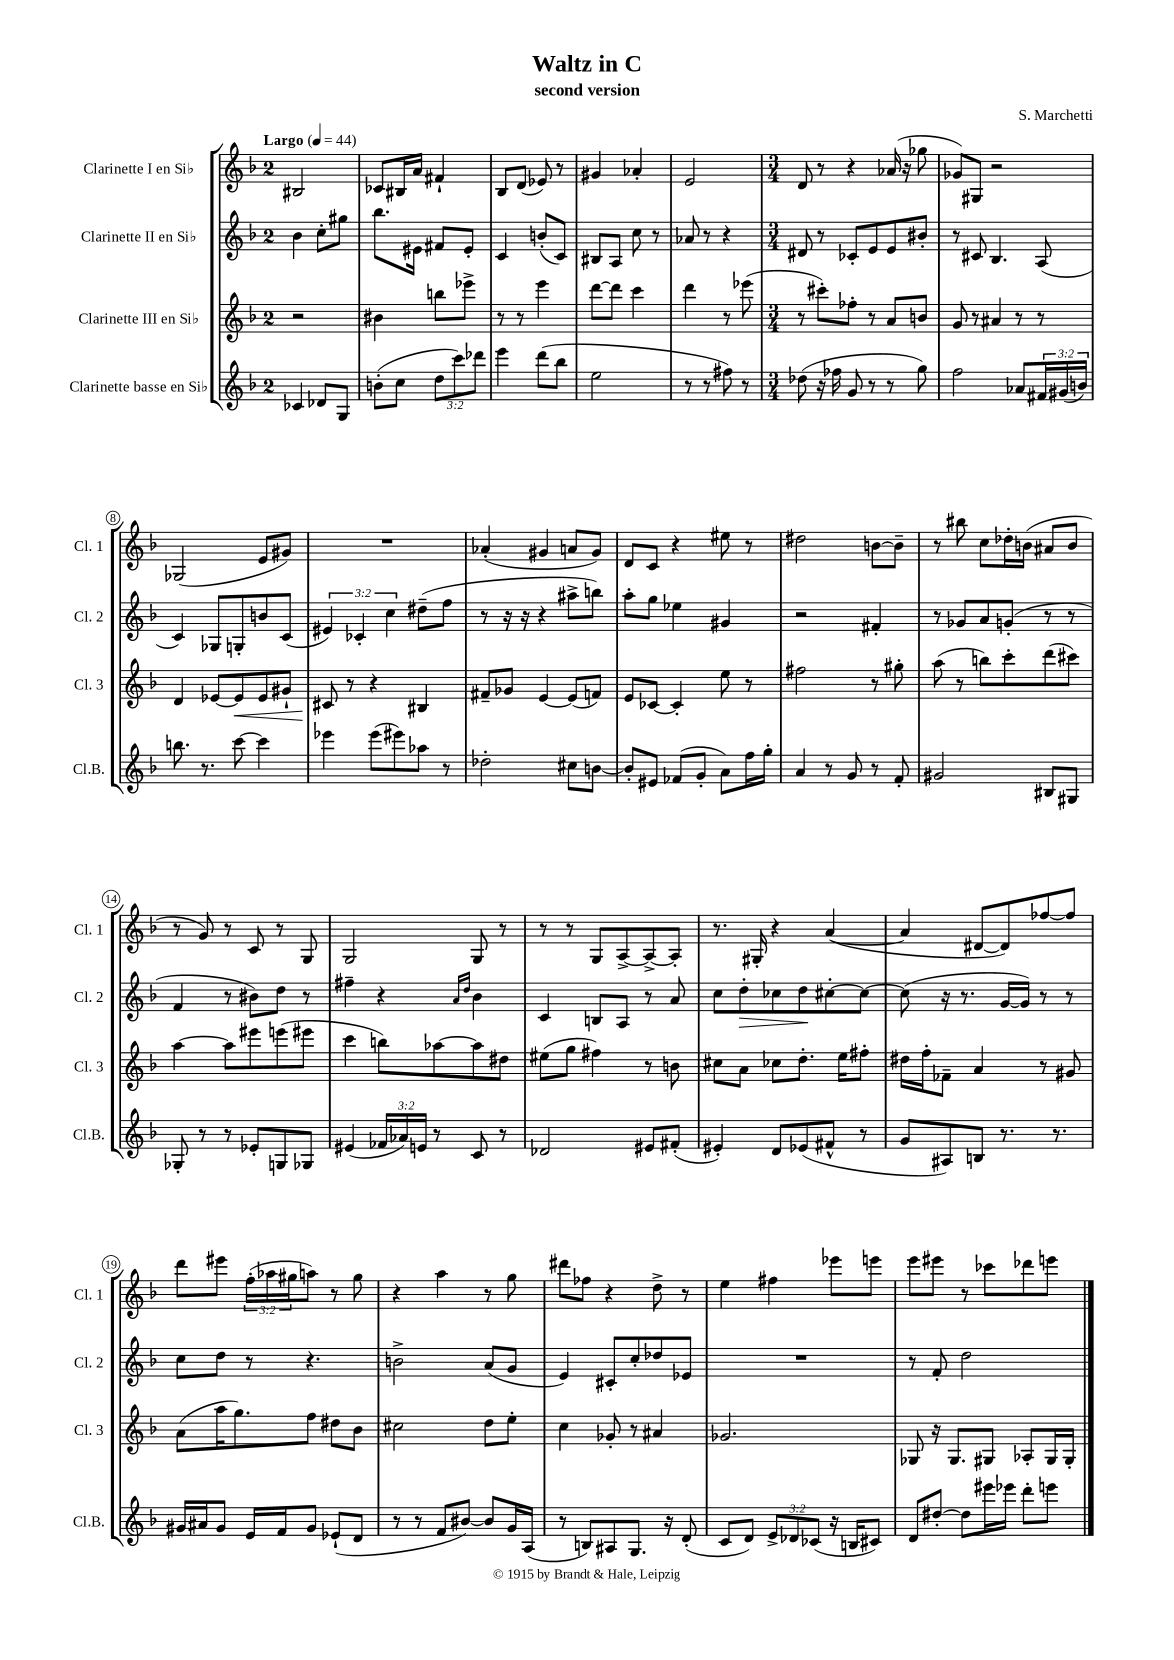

**kern	**kern	**kern	**kern
*staff4	*staff3	*staff2	*staff1
*clefG2	*clefG2	*clefG2	*clefG2
*k[b-]	*k[b-]	*k[b-]	*k[b-]
*M2/4	*M2/4	*M2/4	*M2/4
*MM44	*MM44	*MM44	*MM44
4c-/	2r	4b-\	2B#/
8d-/L	.	8cc'\L	.
8G/J	.	8gg#\J	.
=	=	=	=
(8b'\L	4b#\	8.bb-\L	8c-/L
8cc\J	.	.	16B#/L
.	.	16e#\Jk	16a/JJ
12dd\L	8bb\L	8f#/L	4f#`/
12ccc\)	.	.	.
.	8eee-^\J	8e#'/J	.
12ddd-\J	.	.	.
=	=	=	=
4eee\	8r	4c/	8B-/L
.	8r	.	(8d/J
(8ddd\L	4eee\	(8b'/L	8e-/)
8bb-\J	.	8c/J)	8r
=	=	=	=
2ee\	[8ddd\L	8B#/L	4g#/
.	8ddd\]J	8A/J	.
.	4ccc\	8cc\	4a-'/
.	.	8r	.
=	=	=	=
8r	4ddd\	8a-/	2e/
8r	.	8r	.
8ff#\)	8r	4r	.
8r	(8eee-\	.	.
=	=	=	=
*M3/4	*M3/4	*M3/4	*M3/4
(8dd-\	8r	8d#/	8d/
16r	8ccc#'\L)	8r	8r
16ff-\	.	.	.
8g/	8ff-'\J	8c-'/L	4r
8r	8r	8e/	.
8r	8a/L	8e/	(16a-/
.	.	.	16r
8gg\)	8b/J	8b#'/J	8gg-\
=	=	=	=
2ff\	8g/	8r	8g-/L)
.	8r	8c#/	8G#/J
.	4a#/	4.B-/	2r
8a-/L	8r	.	.
24f#/L	8r	(8A/	.
(24g#/	.	.	.
24b/JJ)	.	.	.
=	=	=	=
8.bb\	4d/	4c/)	(2G-/
8.r	.	.	.
.	[8e-/L	8G-/L	.
[8ccc\	8e-/]	8G'/	.
4ccc\]	8e-/	8b/	8e/L
.	8g#`/J	(8c/J	8g#/J)
=	=	=	=
4eee-\	8c#/	6e#/)	2.r
.	8r	.	.
.	.	6c-'/	.
(8eee-\L	4r	.	.
.	.	6cc\	.
8eee#\)	.	.	.
8aa-\J	4B#/	(8dd#~\L	.
8r	.	8ff\J	.
=	=	=	=
2dd-'\	8f#~/L	8r	(4a-'/
.	8g-/J	16r	.
.	.	16r	.
.	[4e/	4r	4g#/
8cc#\L	(8e/]L	8aa#^\L	8a/L
[8b\J	8f/J)	8bb\J)	8g#/J)
=	=	=	=
8b'/]L	8e/L	8aa'\L	8d/L
8e#/J	[8c-/J	8gg\J	8c/J
(8f-/L	4c-'/]	4ee-\	4r
8g'/J	.	.	.
8a\L)	8ee\	4g#/	8ee#\
16ff\L	8r	.	8r
16gg'\JJ	.	.	.
=	=	=	=
4a/	2ff#\	2r	2dd#\
8r	.	.	.
8g/	.	.	.
8r	8r	4f#'/	[8b\L
8f'/	8gg#'\	.	8b~\]J
=	=	=	=
2g#/	(8aa\	8r	8r
.	8r	8g-/L	8bb#\
.	8bb\L)	8a/	8cc\L
.	8ccc'\	(8g'/J	16dd-'\L
.	.	.	(16b\JJ
8B#/L	(8ddd\	8r	8a#/L
8G#/J	8ccc#\J)	8r	8b/J
=	=	=	=
8G-'/	[4aa\	4f/	8r
8r	.	.	8g/)
8r	8aa\]L	8r	8r
8e-'/L	8eee#\	8b#\L)	8c/
8G/	(8eee\	8dd\J	8r
8G-/J	8eee#\J	8r	8G/
=	=	=	=
(4e#/	4ccc\	4ff#~\	2G/
24f-/LL	8bb\L)	4r	.
24a-/)	.	.	.
24e/JJ	.	.	.
8r	[8aa-\	.	.
.	.	16qqa/LL	.
.	.	16qqdd/JJ	.
8c/	8aa-\]	4b-\	8G/
8r	8dd#\J	.	8r
=	=	=	=
2d-/	(8ee#\L	4c/	8r
.	8gg\J	.	8r
.	4ff#\)	8B/L	8G/L
.	.	8A/J	[8A^/
8e#/L	8r	8r	8A^/_
(8f#'/J	8b\	8a/	8A'/]J
=	=	=	=
4e#'/)	8cc#\L	8cc\L	8.r
.	8a\J	8dd'\	.
.	.	.	16G#'/
8d/L	8cc-\L	8cc-\	4r
(8e-/	8.dd'\J	8dd\	.
8f#^^/J	.	[8cc#'\	([4a/
.	16ee\LK	.	.
8r	8ff#'\J	8cc#\_J	.
=	=	=	=
8g/L	16dd#\LL	(8cc#\]	4a/]
.	16ff'\J	.	.
8A#/)	8f-~\J	16r	.
.	.	8.r	.
8B/J	4a/	.	[8d#/L
8.r	.	[16g/LL	8d#/])
.	.	16g/]JJ)	.
.	8r	8r	[8ff-/
8.r	.	.	.
.	8g#/	8r	8ff-/]J
=	=	=	=
16g#/LL	(8a\L	8cc\L	8ddd\L
16a#/J	.	.	.
8g#/J	16aa\K	8dd\J	8eee#\J
.	8.gg\)	.	.
16e/LL	.	8r	(24ff'\LL
.	.	.	24aa-\
16f/J	.	.	.
.	.	.	24gg#\J
8g#/J	8ff\J	4.r	8aa\J)
(8e-`/L	8dd#\L	.	8r
8d/J	8b-\J	.	8gg#\
=	=	=	=
8r	2cc#\	2b^\	4r
8r	.	.	.
8f/L	.	.	4aa\
[8b#/J)	.	.	.
8b#/]L	8dd\L	(8a/L	8r
16g/L	8ee'\J	8g/J	8gg\
(16A/JJ	.	.	.
=	=	=	=
8r	4cc\	4e/)	8ddd#\L
8B/L)	.	.	8ff-\J
8A#/	8g-'/	8c#'/L	4r
8.G/J	8r	8cc'/	.
.	4a#/	8dd-/	8dd^\
16r	.	.	.
(8d'/	.	8e-/J	8r
=	=	=	=
8c/L	2.g-/	2.r	4ee\
8d/J)	.	.	.
12e^/L	.	.	4ff#\
12d-/	.	.	.
(12c-/J	.	.	.
16r	.	.	8eee-\L
16B/LK	.	.	.
8c#/J)	.	.	8eee\J
=	=	=	=
8d/L	8G-/	8r	8eee\L
[8dd#'/J	16r	8f'/	8eee#\J
.	8.G-/L	.	.
8dd#\]L	.	2dd\	8r
16eee#\L	8G#/J	.	8ccc-\L
16eee-\JJ	.	.	.
8ddd'\L	8A-'/L	.	8ddd-\
8eee\J	16G#/L	.	8eee\J
.	16G#'/JJ	.	.
==	==	==	==
*-	*-	*-	*-
